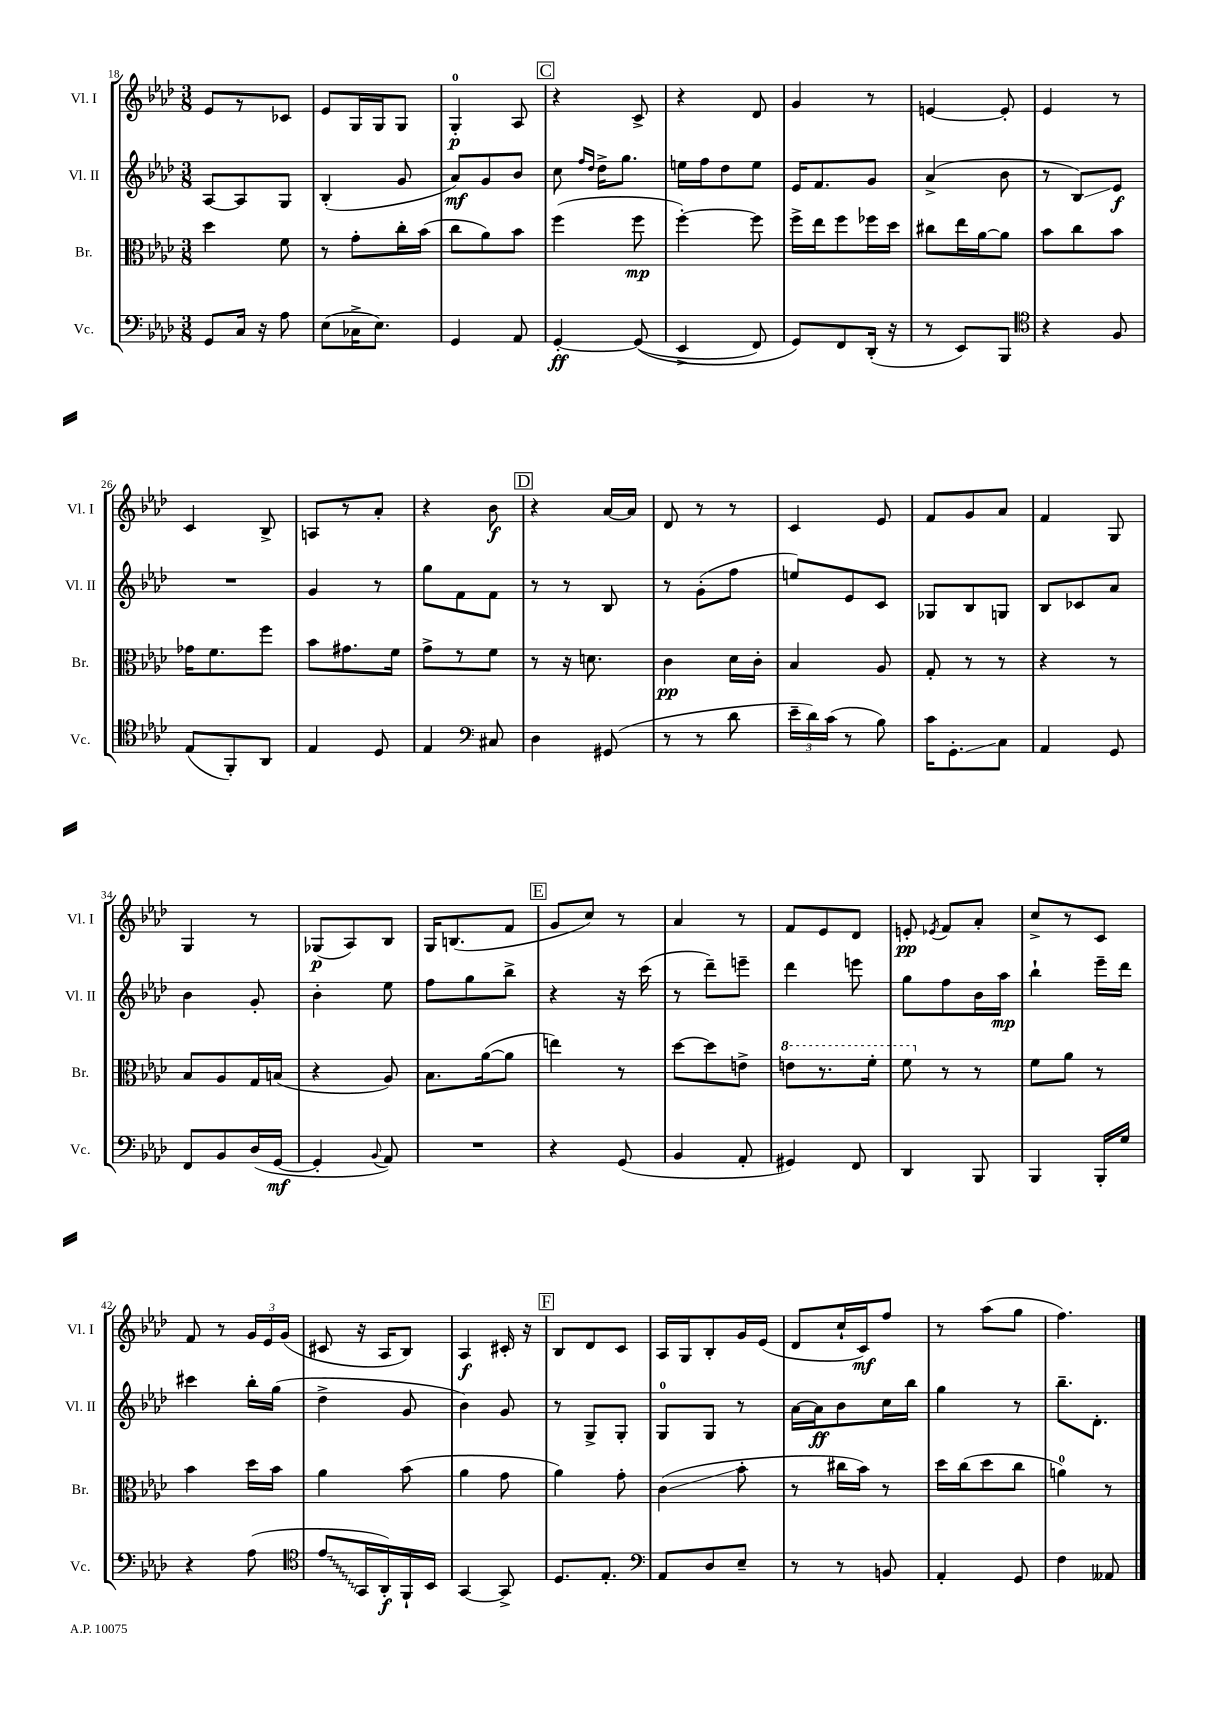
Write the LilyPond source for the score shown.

<<
\new StaffGroup <<
\new Staff = "s0" \with { instrumentName = "Vl. I" shortInstrumentName = "Vl. I" } {
    \clef treble \key aes \major \numericTimeSignature \time 3/8
    \autoBeamOff ees'8[ r8 ces'8] |
    ees'8[ g16 g16 g8] |
    g4-0-.\p aes8 |
    \mark \markup { \box "C" } r4 c'8-> |
    r4 des'8 |
    g'4 r8 |
    e'4~ e'8-. |
    ees'4 r8 |
    c'4 bes8-> |
    a8[ r8 aes'8]-. |
    r4 bes'8\f |
    \mark \markup { \box "D" } r4 aes'16[~ aes'16] |
    des'8 r8 r8 |
    c'4 ees'8 |
    f'8[ g'8 aes'8] |
    f'4 g8 |
    g4 r8 |
    ges8[\p( aes8) bes8] |
    g16[ b8.( f'8] |
    \mark \markup { \box "E" } g'8[ c''8]) r8 |
    aes'4 r8 |
    f'8[ ees'8 des'8] |
    e'8-.\pp \acciaccatura { ees'8 } f'8[ aes'8]-. |
    c''8[-> r8 c'8] |
    f'8 r8 \tuplet 3/2 { g'16[ ees'16 g'16]( } |
    cis'8 r16 aes16[ bes8]) |
    aes4\f cis'16-. r16 |
    \mark \markup { \box "F" } bes8[ des'8 c'8] |
    aes16[ g16 bes8-. g'16 ees'16]( |
    des'8[ c''16-! c'16\mf) f''8] |
    r8 aes''8[( g''8] |
    f''4.) \bar "|." |
}
\new Staff = "s1" \with { instrumentName = "Vl. II" shortInstrumentName = "Vl. II" } {
    \clef treble \key aes \major \numericTimeSignature \time 3/8
    \autoBeamOff aes8[~ aes8 g8] |
    bes4-.( g'8 |
    aes'8[\mf) g'8 bes'8] |
    \mark \markup { \box "C" } c''8 \grace { f''16[ des''16] } des''16[-> g''8.] |
    e''16[ f''16 des''8 e''8] |
    ees'16[ f'8. g'8] |
    aes'4->( bes'8 |
    r8 bes8[\glissando) ees'8]\f |
    R4. |
    g'4 r8 |
    g''8[ f'8 f'8] |
    \mark \markup { \box "D" } r8 r8 bes8 |
    r8 g'8[-.( f''8] |
    e''8[) ees'8 c'8] |
    ges8[ bes8 g8] |
    bes8[ ces'8 aes'8] |
    bes'4 g'8-. |
    bes'4-. ees''8 |
    f''8[ g''8 bes''8]-> |
    \mark \markup { \box "E" } r4 r16 c'''16( |
    r8 des'''8[--) e'''8]-- |
    des'''4 e'''8 |
    g''8[ f''8 bes'16 aes''16]\mp |
    bes''4-! ees'''16[-- des'''16] |
    cis'''4 bes''16[-. g''16]( |
    des''4-> g'8 |
    bes'4) g'8 |
    \mark \markup { \box "F" } r8 g8[-> g8]-. |
    g8[-0 g8] r8 |
    aes'16[~ aes'16\ff bes'8 c''16 bes''16] |
    g''4 r8 |
    bes''8.[-- des'8.]-. \bar "|." |
}
\new Staff = "s2" \with { instrumentName = "Br." shortInstrumentName = "Br." } {
    \clef alto \key aes \major \numericTimeSignature \time 3/8
    \autoBeamOff des''4 f'8 |
    r8 g'8[-. c''16-. bes'16]( |
    c''8[ aes'8) bes'8] |
    \mark \markup { \box "C" } f''4( f''8\mp |
    f''4~-.) f''8 |
    f''16[-> ees''16 f''8 fes''16 des''16] |
    cis''8[ ees''16 aes'16~ aes'8] |
    bes'8[ c''8 bes'8] |
    ges'16[ f'8. f''8] |
    bes'8[ gis'8. f'16] |
    g'8[-> r8 f'8] |
    \mark \markup { \box "D" } r8 r16 d'8. |
    c'4\pp des'16[ c'16]-. |
    bes4 aes8 |
    g8-. r8 r8 |
    r4 r8 |
    bes8[ aes8 g16 b16]( |
    r4 aes8) |
    bes8.[ aes'16~( aes'8] |
    \mark \markup { \box "E" } e''4) r8 |
    des''8[~ des''8 e'8]-> |
    \ottava #1 e''8[ r8. f''16]-. |
    f''8 \ottava #0 r8 r8 |
    f'8[ aes'8] r8 |
    bes'4 des''16[ bes'16] |
    aes'4 bes'8( |
    aes'4 g'8 |
    \mark \markup { \box "F" } aes'4) g'8-. |
    c'4\glissando( bes'8-. |
    r8 cis''16[ bes'16]) r8 |
    des''16[ c''16( des''8 c''8] |
    a'4-0) r8 \bar "|." |
}
\new Staff = "s3" \with { instrumentName = "Vc." shortInstrumentName = "Vc." } {
    \clef bass \key aes \major \numericTimeSignature \time 3/8
    \autoBeamOff g,8[ c16] r16 aes8 |
    ees8[( ces16-> ees8.]) |
    g,4 aes,8 |
    \mark \markup { \box "C" } g,4~-.\ff g,8(\( |
    ees,4-> f,8) |
    g,8[\) f,8 des,16]-.( r16 |
    r8 ees,8[) bes,,8] |
    \clef tenor r4 f8 |
    ees8[( f,8-.) aes,8] |
    ees4 des8 |
    ees4 \clef bass cis8 |
    \mark \markup { \box "D" } des4 gis,8( |
    r8 r8 des'8 |
    \tuplet 3/2 { ees'16[-- des'16) c'16]( } r8 bes8) |
    c'16[ g,8.-.\glissando c8] |
    aes,4 g,8 |
    f,8[ bes,8 des16( g,16]~\mf |
    g,4-. \appoggiatura { bes,8 } aes,8) |
    R4. |
    \mark \markup { \box "E" } r4 g,8( |
    bes,4 aes,8-. |
    gis,4) f,8 |
    des,4 bes,,8 |
    bes,,4 bes,,16[-. g16] |
    r4 aes8( |
    \clef tenor \once \override Glissando.style = #'zigzag ees'8[\glissando g,16 aes,16-.\f) f,16-! bes,16] |
    g,4~ g,8-> |
    \mark \markup { \box "F" } des8.[ ees8.]-. |
    \clef bass aes,8[ des8 ees8]-- |
    r8 r8 b,8 |
    aes,4-. g,8 |
    f4 aeses,8 \bar "|." |
}
>>
>>
\layout { \context { \Score currentBarNumber = #18 } }
